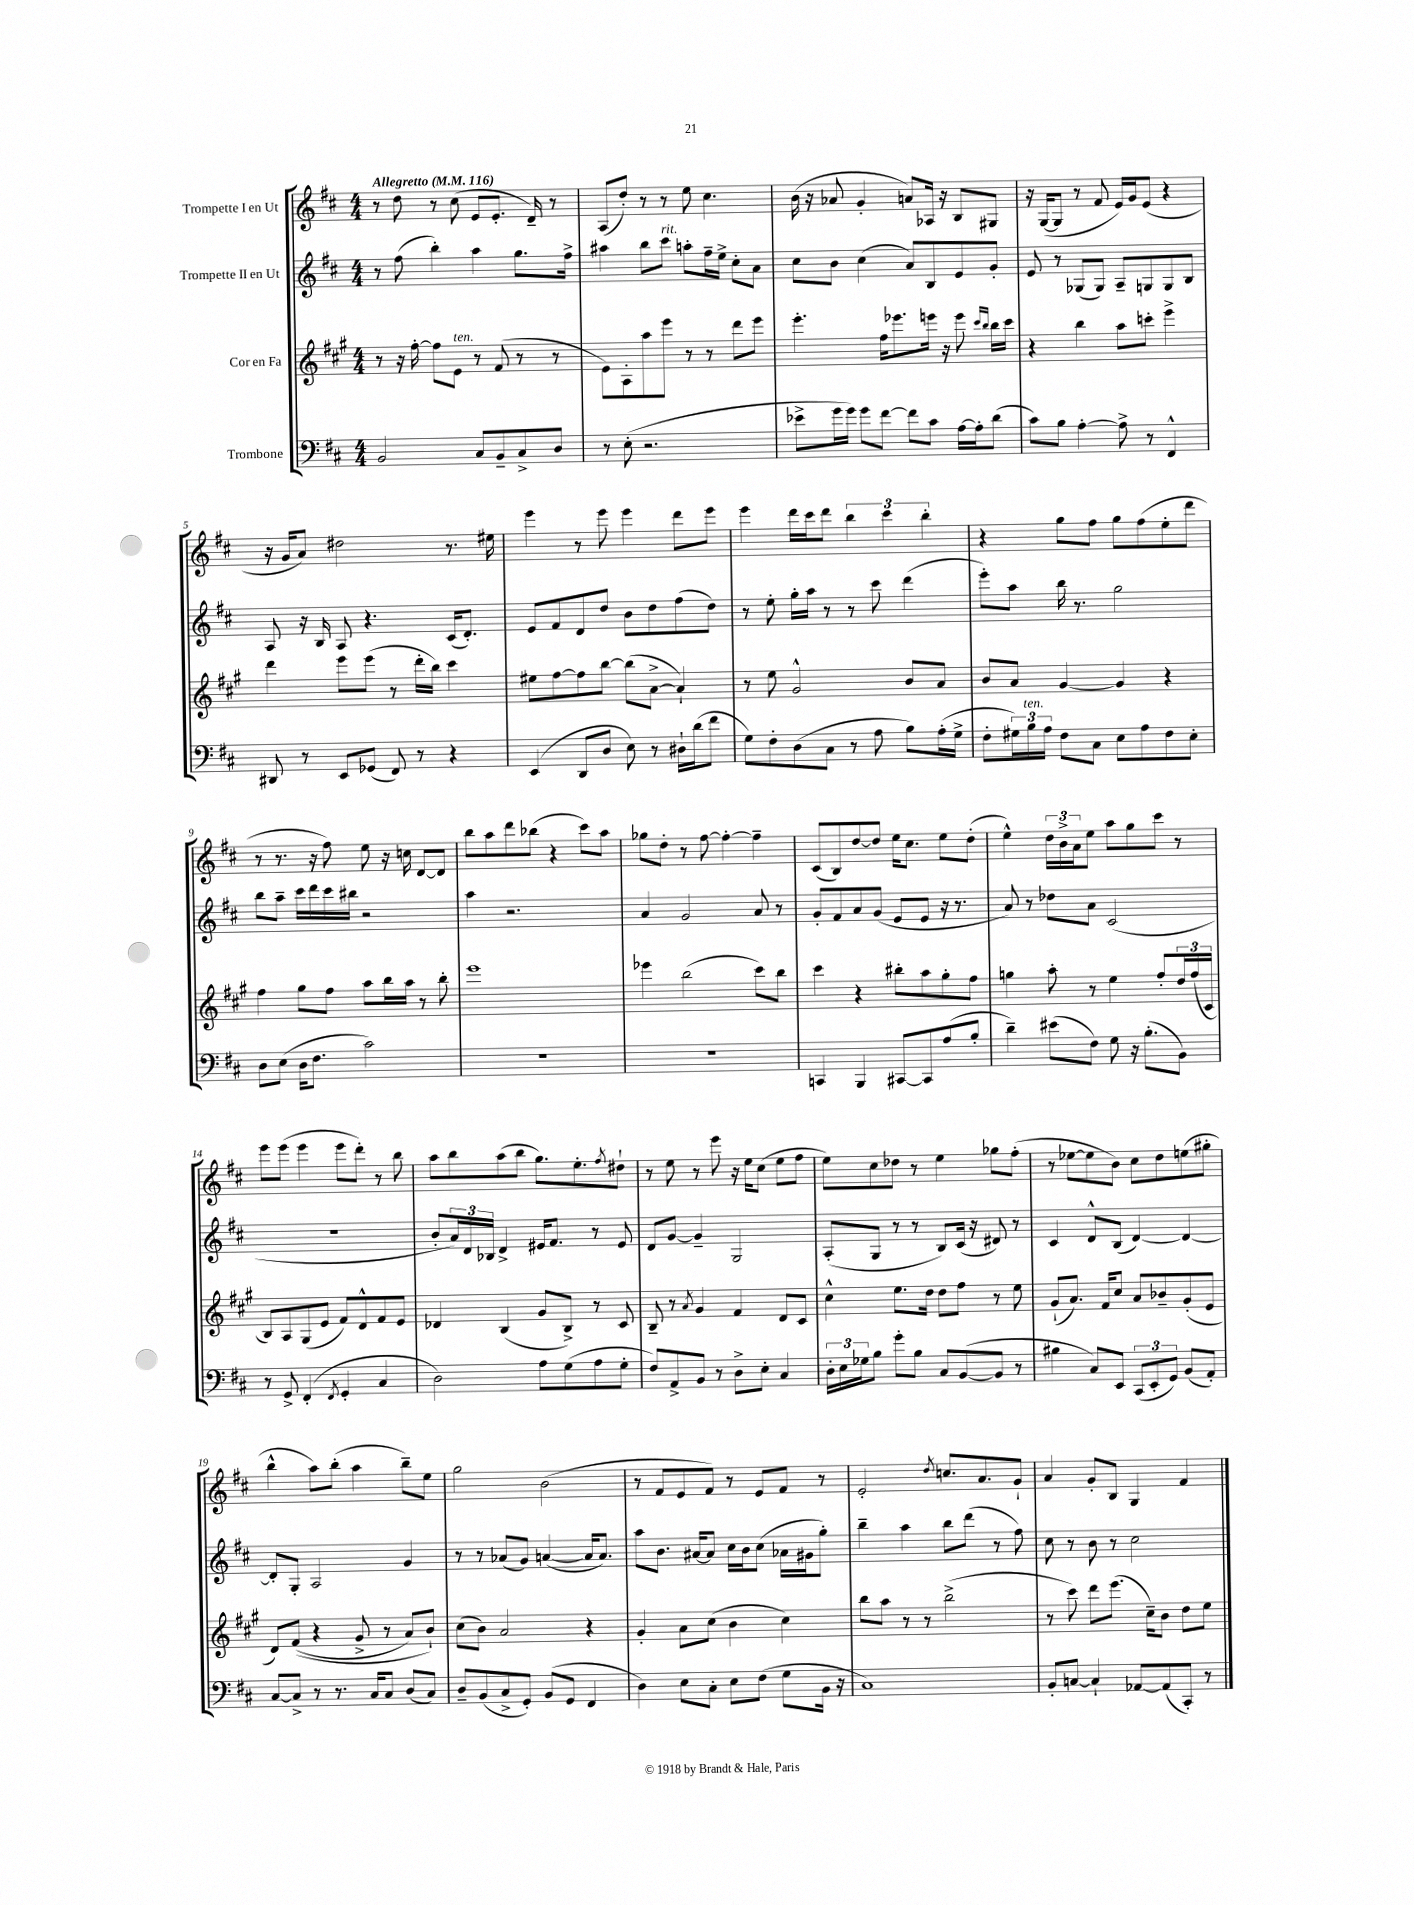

**kern	**kern	**kern	**kern
*staff4	*staff3	*staff2	*staff1
*clefF4	*clefG2	*clefG2	*clefG2
*k[f#c#]	*k[f#c#g#]	*k[f#c#]	*k[f#c#]
*M4/4	*M4/4	*M4/4	*M4/4
*MM116	*MM116	*MM116	*MM116
2BB	8r	8r	8r
.	16r	(8ff#	8dd
.	[16ff#'	.	.
.	8ff#]	4bb')	8r
.	8e	.	(8cc#
8C#	8r	4aa	8e
8BB~	(8f#	.	8.e'
8C#^	8r	8.gg	.
.	.	.	16d~)
8D	8r	.	8r
.	.	16ff#^	.
=	=	=	=
8r	8e)	4aa#	(8A
(8E'	8A'	.	8dd')
2.r	8aa	8bb	8r
.	8eee	8ccc#	8r
.	8r	8aa'	8ee
.	8r	16ff#~	4.cc#
.	.	16ee^	.
.	8ddd	8cc#'	.
.	8eee	8a	.
=	=	=	=
8e-^	4.eee'	8cc#	(16b
.	.	.	16r
16g	.	8b	8a-
16g)	.	.	.
8g	.	(4cc#	4g'
[8f#	16ff#	.	.
.	8.eee-	.	.
8f#]	.	8a)	8a)
8c#	16eee	8B	16A-
.	16r	.	16r
[16A	8eee	8e	8B
16A']	.	.	.
.	16qqccc#	.	.
.	16qqbb	.	.
(8d	16bb	8g'	8G#
.	16ccc#	.	.
=	=	=	=
8c#)	4r	8e	16r
.	.	.	([16G
8B	.	8r	8G]
[4A'	4bb	(8G-	8r
.	.	8G-)	8f#
8A^]	8aa	8A~	16e)
.	.	.	16g
8r	8ccc'	8G	(8e
4FF#^^	4eee^	8G	4r
.	.	8B	.
=	=	=	=
8DD#	4ddd	8A	16r
.	.	.	16g
8r	.	16r	8a)
.	.	16B	.
8EE	8eee	8A	2dd#
(8GG-	(8eee	4.r	.
8FF#)	8r	.	.
8r	16ddd'	.	.
.	16bb)	.	.
4r	4ccc#	(16c#	8.r
.	.	8.d')	.
.	.	.	16ee#
=	=	=	=
(4EE	8ee#	8e	4eee
.	[8ff#	8f#	.
8DD	8ff#]	8d	8r
8D	[8bb	8dd	8eee
8E)	(8bb]	8b	4eee
8r	[8a^	8dd	.
16D#`	4a`])	(8ff#	8ddd
(16d	.	.	.
8f#	.	8dd)	8eee
=	=	=	=
8G)	8r	8r	4eee
8F#'	8ee	8ee'	.
(8D	2g#^^	16gg'	16ddd
.	.	16aa	16ccc#
8C#	.	8r	8ddd
8r	.	8r	6bb
8A	.	8ccc#	.
.	.	.	6ccc#
8B)	8b	(4ddd	.
.	.	.	6bb'
(16A'	8a	.	.
16G^	.	.	.
=	=	=	=
8F#'	8b	8eee')	4r
24G#)	8a	8aa	.
24B	.	.	.
24A	.	.	.
8F#	[4g#	16bb	8gg
.	.	8.r	.
8C#	.	.	8ff#
8E	4g#]	2gg	8gg
8A	.	.	(8ff#
8F#	4r	.	8ee'
8E'	.	.	8ddd
=	=	=	=
8D	4ff#	8bb	8r
(8E	.	8aa~	8.r
16D	8gg#	16ccc#	.
8.F#	.	16ddd	16r
.	8ff#	16ccc#	8ff#)
.	.	16bb#	.
2c#)	8aa	2r	8ee
.	16bb	.	16r
.	16aa	.	16cc
.	8r	.	[8d
.	8bb'	.	8d]
=	=	=	=
1r	1eee	4aa	8bb
.	.	.	8aa
.	.	2.r	8ddd
.	.	.	(8bb-
.	.	.	4r
.	.	.	8ccc#)
.	.	.	8aa
=	=	=	=
1r	4eee-	4a	8gg-
.	.	.	8dd'
.	(2bb	2g	8r
.	.	.	[8ff#
.	.	.	4ff#'_
.	8ccc#)	8a	4ff#~]
.	8bb	8r	.
=	=	=	=
4CC	4ccc#	8g'	(8c#
.	.	8f#	8B)
4BBB	4r	8a	[8dd
.	.	(8g	8dd]
[8CC#	8bb#'	8e	16ee
.	.	.	8.cc#
8CC#]	8aa	8e	.
(8A	8gg#'	16r	8ee
.	.	8.r	.
8B'	8ff#	.	(8dd'
=	=	=	=
4d~)	4gg	8a)	4ee^^)
.	.	8r	.
(8e#	8aa'	8dd-	24dd
.	.	.	24b^
.	.	.	24a
8F#)	8r	8a	8ee
8G	4ee	(2c#	8aa
16r	.	.	8gg
(8.B'	.	.	.
.	8ff#'	.	8ccc#
8BB)	24dd	.	8r
.	(24ff#	.	.
.	24c#	.	.
=	=	=	=
8r	8B)	1r	8eee
8GG^	8A	.	(8eee
(4FF#'	(8G#	.	4eee
.	8e	.	.
8qFF#	.	.	.
4GG'	8f#)	.	8eee
.	8d^^	.	8ddd')
4C#	8f#	.	8r
.	8e	.	8bb
=	=	=	=
2D)	4d-	8b'	8aa
.	.	24a)	8bb
.	.	24d	.
.	.	24B-	.
.	(4B	4d^	(8aa
.	.	.	8bb
8A	8g#	16e#	8.gg)
.	.	8.f#	.
(8G	8B^)	.	.
.	.	.	8.ee'
8A	8r	8r	.
.	.	.	8qff#
8G'	8c#	8e#	8dd#`
=	=	=	=
8F#)	8B~	8d	8r
8AA^	8r	[8g	8ee
.	8qa	.	.
8BB	4g#	4g~]	8r
8r	.	.	8eee
8D^	4f#	2G	16r
.	.	.	16ee
8E'	.	.	(8cc#
4C#	8d	.	8ee
.	8c#	.	8ff#
=	=	=	=
24D'	4cc#^^	(8A'	8ee)
24E	.	.	.
24G-	.	.	.
8B	.	8G	8cc#
8g'	8.ee	8r	8dd-
8B	.	8r	8r
.	16dd	.	.
8C#	8dd	8B)	4ee
([8BB	8ff#	(16c#	.
.	.	16r	.
8BB]	8r	8d#)	8gg-
8r	8ee	8r	(8ff#'
=	=	=	=
4B#	(8g#`	4c#	8r
.	8.a)	.	[8ee-
8C#)	.	8d^^	8ee-]
.	16f#	.	.
8EE	8cc#	(8B	8b)
(12CC#	8a	[4d)	8cc#
12EE'	.	.	.
.	8b-~	.	8dd
12GG)	.	.	.
(8BB	(8g#'	4d_	(8ee
8AA')	8e	.	8gg#'
=	=	=	=
[8C#	8d)	8d']	4bb^^
8C#^]	&((8f#	8G'	.
8r	4r	2A	8aa)
8.r	.	.	(8bb'
.	8g#^	.	4aa
16C#	.	.	.
8C#	8r	.	.
(8D	8a)	4g	8bb~)
8C#)	8b`&)	.	8ee
=	=	=	=
8D~	(8cc#	8r	2gg
(8BB	8b)	8r	.
8C#^	2a	(8a-	.
8GG')	.	8g)	.
(8BB	.	([4a	(2b
8GG	.	.	.
4FF#	4r	16a]	.
.	.	8.a)	.
=	=	=	=
4D)	4g#'	8aa	8r
.	.	8.b	8f#
8E	8a	.	8e
.	.	[16a#	.
8C#'	(8cc#	8a#]	8f#)
8E	4b	16cc#	8r
.	.	16b	.
(8F#	.	(8cc#	8e
8G	4cc#)	16a-	8f#
.	.	16g#	.
16BB	.	8gg')	8r
16r	.	.	.
=	=	=	=
1C#)	8bb	4bb~	2e'
.	8aa	.	.
.	8r	4aa	.
.	8r	.	.
.	.	.	8qdd
.	(2bb^	8bb	8.cc
.	.	(8ddd	.
.	.	.	8.a
.	.	8r	.
.	.	8ff#)	8g`
=	=	=	=
8BB'	8r	8cc#	4a
[8C	8ccc#)	8r	.
4C`]	8ddd	8b	8g'
.	(8.eee	8r	8B
[8AA-	.	2cc#	4G
.	16cc#~)	.	.
(8AA-]	8b	.	.
8CC#')	8dd	.	4f#
8r	8ee	.	.
==	==	==	==
*-	*-	*-	*-
